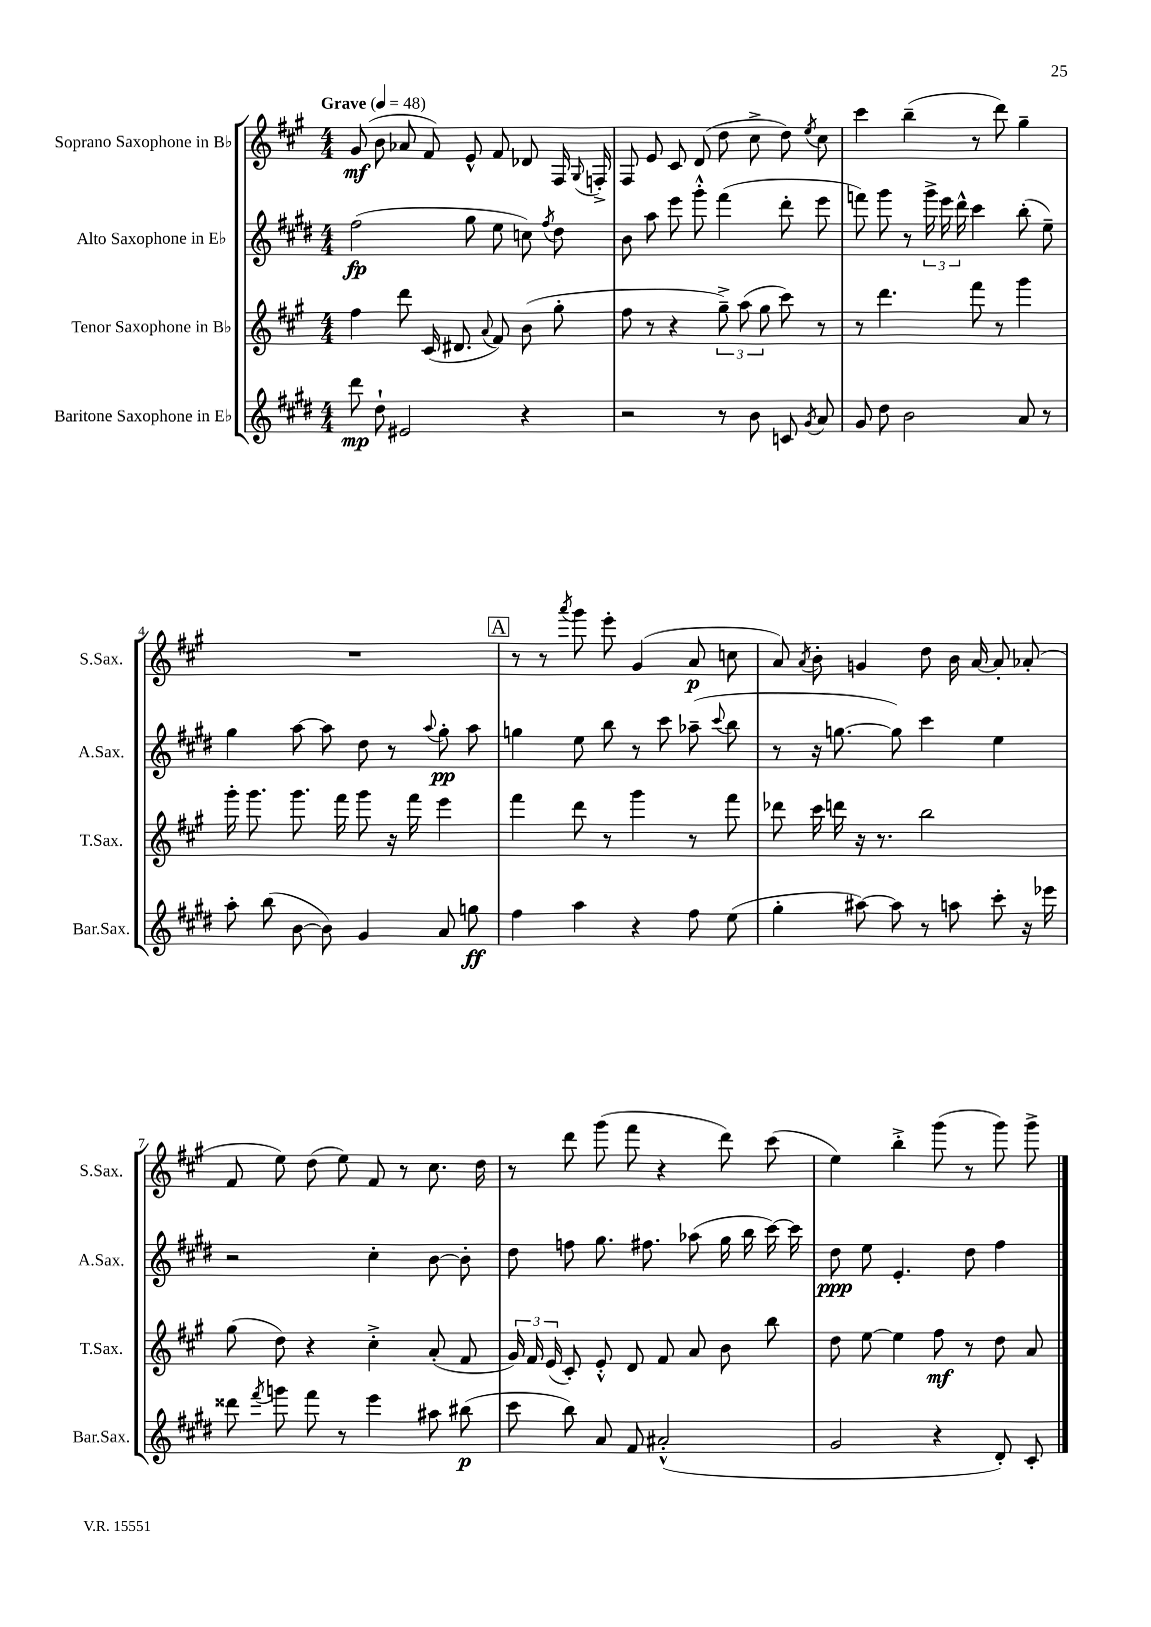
<<
\new StaffGroup <<
\new Staff = "s0" \with { instrumentName = "Soprano Saxophone in Bb" shortInstrumentName = "S.Sax." } {
    \clef treble \key a \major \numericTimeSignature \time 4/4 \tempo "Grave" 4 = 48
    \autoBeamOff gis'8\mf( b'8 aes'8 fis'8) e'8-^ fis'8 des'8 fis16 \appoggiatura { gis8 } f16-.-> |
    fis8 e'8 cis'8 d'8( d''8 cis''8-> d''8) \acciaccatura { e''8 } cis''8 |
    cis'''4 b''4--( r8 d'''8) gis''4-- |
    R1 |
    \mark \markup { \box "A" } r8 r8 \acciaccatura { a'''8 } gis'''8 e'''8-. gis'4( a'8\p c''8 |
    a'8) \acciaccatura { a'8 } b'8-. g'4 d''8 b'16 a'16~ a'8-. aes'8-.( |
    fis'8 e''8) d''8( e''8) fis'8 r8 cis''8. d''16 |
    r8 d'''8 gis'''8( fis'''8 r4 d'''8) cis'''8( |
    e''4) b''4-.-> gis'''8( r8 gis'''8) gis'''8-> \bar "|." |
}
\new Staff = "s1" \with { instrumentName = "Alto Saxophone in Eb" shortInstrumentName = "A.Sax." } {
    \clef treble \key e \major \numericTimeSignature \time 4/4
    \autoBeamOff fis''2\fp( gis''8 e''8 c''8) \acciaccatura { fis''8 } dis''8 |
    b'8 a''8 e'''8 gis'''8-.-^ fis'''4( dis'''8-. e'''8 |
    f'''8) gis'''8 r8 \tuplet 3/2 { gis'''16-> e'''16 dis'''16-^ } cis'''4 b''8-.( e''8--) |
    gis''4 a''8~ a''8 dis''8 r8 \appoggiatura { a''8 } gis''8-.\pp a''8 |
    \mark \markup { \box "A" } g''4 e''8 b''8 r8 cis'''8 aes''8--( \appoggiatura { cis'''8 } b''8 |
    r8 r16 g''8.~ g''8) cis'''4 e''4 |
    r2 cis''4-. b'8~ b'8-. |
    dis''8 f''8 gis''8. fis''8. aes''8( gis''16 b''16 cis'''16~) cis'''16 |
    dis''8\ppp e''8 e'4.-. dis''8 fis''4 \bar "|." |
}
\new Staff = "s2" \with { instrumentName = "Tenor Saxophone in Bb" shortInstrumentName = "T.Sax." } {
    \clef treble \key a \major \numericTimeSignature \time 4/4
    \autoBeamOff fis''4 d'''8 cis'16( dis'8. \appoggiatura { a'8 } fis'8) b'8( gis''8-. |
    fis''8 r8 r4 \tuplet 3/2 { gis''8--->) a''8( gis''8 } cis'''8) r8 |
    r8 d'''4. fis'''8 r8 gis'''4 |
    gis'''16-. gis'''8. gis'''8. fis'''16 gis'''8 r16 fis'''16 e'''4 |
    \mark \markup { \box "A" } fis'''4 d'''8 r8 gis'''4 r8 fis'''8 |
    des'''8 cis'''16 d'''16 r16 r8. b''2 |
    gis''8( d''8) r4 cis''4-.-> a'8-.( fis'8 |
    \tuplet 3/2 { gis'16) fis'16 e'16( } cis'8-.) e'8-.-^ d'8 fis'8 a'8 b'8 b''8 |
    d''8 e''8~ e''4 fis''8\mf r8 d''8 a'8 \bar "|." |
}
\new Staff = "s3" \with { instrumentName = "Baritone Saxophone in Eb" shortInstrumentName = "Bar.Sax." } {
    \clef treble \key e \major \numericTimeSignature \time 4/4
    \autoBeamOff dis'''8\mp dis''8-! eis'2 r4 |
    r2 r8 b'8 c'8 \acciaccatura { gis'8 } a'8 |
    gis'8 dis''8 b'2 a'8 r8 |
    a''8-. b''8( b'8~ b'8) gis'4 a'8 g''8\ff |
    \mark \markup { \box "A" } fis''4 a''4 r4 fis''8 e''8( |
    gis''4-. ais''8~) ais''8 r8 a''8 cis'''8-. r16 ees'''16 |
    disis'''8 \acciaccatura { fis'''8 } g'''8 fis'''8 r8 e'''4 ais''8 bis''8\p( |
    cis'''8 b''8) a'8 fis'8 ais'2-.-^( |
    gis'2 r4 dis'8-.) cis'8-. \bar "|." |
}
>>
>>
